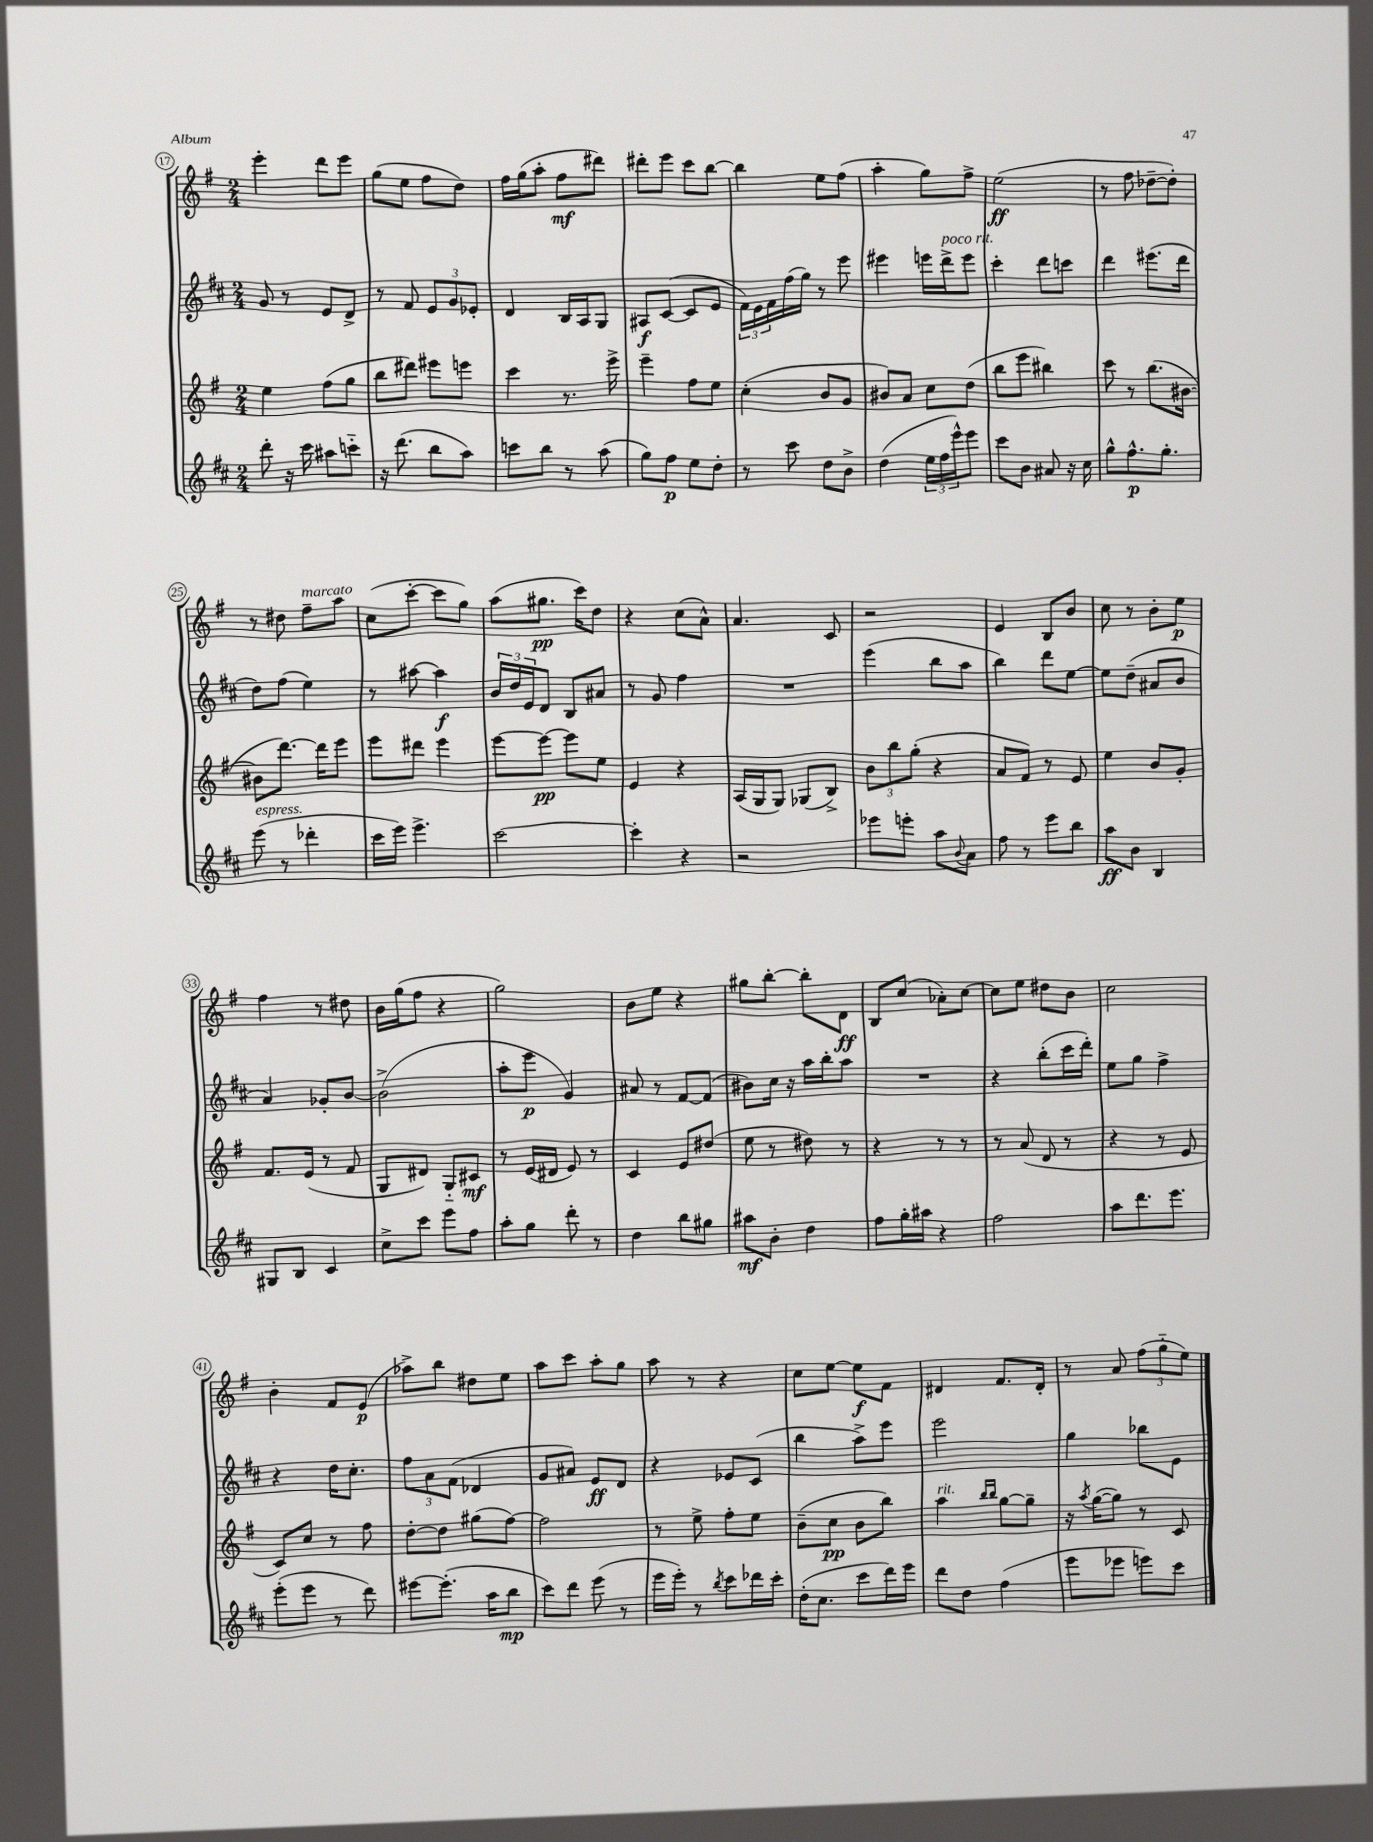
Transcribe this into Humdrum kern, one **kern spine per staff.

**kern	**dynam	**kern	**dynam	**kern	**dynam	**kern	**dynam
*part4	*part4	*part3	*part3	*part2	*part2	*part1	*part1
*staff4	*staff4	*staff3	*staff3	*staff2	*staff2	*staff1	*staff1
*clefG2	*	*clefG2	*	*clefG2	*	*clefG2	*
*k[f#c#]	*	*k[f#]	*	*k[f#c#]	*	*k[f#]	*
*M2/4	*	*M2/4	*	*M2/4	*	*M2/4	*
=17	=17	=17	=17	=17	=17	=17	=17
8ddd'\	.	4ee\	.	8g/	.	4eee'\	.
16r	.	.	.	8r	.	.	.
16ccc#\	.	.	.	.	.	.	.
8aa#X\L	.	(8ff#\L	.	8e/L	.	8ddd\L	.
8cccn\J	.	8gg\J	.	8d^/J	.	8eee\J	.
=18	=18	=18	=18	=18	=18	=18	=18
16r	.	8bb\L	.	8r	.	(8gg\L	.
(8.ddd\	.	.	.	.	.	.	.
.	.	8ddd#X\J)	.	8f#/	.	8ee\J	.
8bb\L	.	8eee#X\L	.	12e/L	.	8ff#\L	.
.	.	.	.	12g/	.	.	.
8aa\J)	.	8eeen\J	.	.	.	8dd\J)	.
.	.	.	.	12e-X'/J	.	.	.
=19	=19	=19	=19	=19	=19	=19	=19
8cccn\L	.	4ccc\	.	4d/	.	16ff#\LL	.
.	.	.	.	.	.	(16gg\J	.
8bb\J	.	.	.	.	.	8aa'\J	.
8r	.	8.r	.	16B/LL	.	8ff#\L	mf
.	.	.	.	16A/J	.	.	.
(8aa\	.	.	.	8G/J	.	8ddd#X\J)	.
.	.	16eee^\	.	.	.	.	.
=20	=20	=20	=20	=20	=20	=20	=20
8gg\L)	.	4eee~\	.	8A#X/L	f	8ddd#X'\L	.
8ff#\J	p	.	.	([8c#/J	.	8eee\J	.
8ee\L	.	8ff#\L	.	8c#/L]	.	8ccc\L	.
8dd'\J	.	8ee\J	.	8e/J	.	[8bb\J	.
=21	=21	=21	=21	=21	=21	=21	=21
8r	.	(4cc'\	.	24f#\LL)	.	4bb\]	.
.	.	.	.	24e\	.	.	.
.	.	.	.	24f#\	.	.	.
8ccc#\	.	.	.	(16ff#\	.	.	.
.	.	.	.	16gg\JJ)	.	.	.
8dd\L	.	8b/L	.	8r	.	8ee\L	.
8b^\J	.	8g/J	.	8eee\	.	(8ff#\J	.
=22	=22	=22	=22	=22	=22	=22	=22
(4dd\	.	8b#X/L)	.	4eee#X\	.	4aa'\	.
.	.	8a/J	.	.	.	.	.
24ee\LL	.	8cc\L	.	16eeen\LL	.	8gg\L)	.
24ff#\	.	.	.	.	.	.	.
!	!	!	!	!LO:TX:a:i:t=poco rit.	!	!	!
.	.	.	.	16ddd^\J	.	.	.
24eee^^\J)	.	.	.	.	.	.	.
8eee\J	.	(8dd\J	.	8eee\J	.	8ff#^\J	.
=23	=23	=23	=23	=23	=23	=23	=23
8ccc#\L	.	8bb\L	.	4ccc#'\	.	(2ee\	ff
8b\J	.	8eee\J	.	.	.	.	.
8a#X/	.	4bb#X\)	.	8ddd\L	.	.	.
16r	.	.	.	8cccn\J	.	.	.
16cc#\	.	.	.	.	.	.	.
=24	=24	=24	=24	=24	=24	=24	=24
8gg^^\L	.	8ccc\	.	4ddd\	.	8r	.
8.ff#^^\	p	8r	.	.	.	8ff#\	.
.	.	(8.bb\L	.	(8.eee#X\L	.	[8dd-X~\L	.
8.gg'\J	.	.	.	.	.	.	.
.	.	.	.	.	.	8dd-'\J])	.
.	.	[16b#X\Jk	.	16ddd\Jk	.	.	.
!!LO:LB:g=z
=25	=25	=25	=25	=25	=25	=25	=25
!LO:TX:a:i:t=espress.	!	!	!	!	!	!	!
(8eee\	.	8b#X\L]	.	8dd\L)	.	8r	.
8r	.	[8.ddd\J)	.	(8ff#\J	.	8dd#X\	.
!	!	!	!	!	!	!LO:TX:a:i:t=marcato	!
4ddd-X'\	.	.	.	4ee\)	.	8ff#~\L	.
.	.	16ddd\KL]	.	.	.	.	.
.	.	8eee\J	.	.	.	8aa\J	.
=26	=26	=26	=26	=26	=26	=26	=26
16ccc#\LL	.	8eee\L	.	8r	.	(8cc\L	.
16eee\JJ)	.	.	.	.	.	.	.
4.eee^\	.	8ddd#X\J	.	[8aa#X\	.	[8ccc'\J	.
.	.	4eee\	.	4aa#\]	f	8ccc\L]	.
.	.	.	.	.	.	8gg\J)	.
=27	=27	=27	=27	=27	=27	=27	=27
[2ccc#\	.	[8eee\L	.	24b/LL	.	(8aa\L	.
.	.	.	.	24dd/	.	.	.
.	.	.	.	24e/J	.	.	.
.	.	8eee\J_	pp	8d/J	.	8.gg#X\J	pp
.	.	8eee\L]	.	8B/L	.	.	.
.	.	.	.	.	.	16ccc\KL)	.
.	.	8ee\J	.	8a#X/J	.	8dd\J	.
=28	=28	=28	=28	=28	=28	=28	=28
4ccc#'\]	.	4e/	.	8r	.	4r	.
.	.	.	.	8g/	.	.	.
4r	.	4r	.	4ff#\	.	(8cc\L	.
.	.	.	.	.	.	8a^^\J)	.
=29	=29	=29	=29	=29	=29	=29	=29
2r	.	(16A/LL	.	2r	.	4.a/	.
.	.	16G/J	.	.	.	.	.
.	.	8G/J)	.	.	.	.	.
.	.	(8G-X/L	.	.	.	.	.
.	.	8B^/J)	.	.	.	8c/	.
=30	=30	=30	=30	=30	=30	=30	=30
8eee-X\L	.	12b\L	.	(4eee\	.	2r	.
.	.	12bb\	.	.	.	.	.
8eeen'\J	.	.	.	.	.	.	.
.	.	(12gg'\J	.	.	.	.	.
8aa\L	.	4r	.	8bb\L	.	.	.
8qqb/	.	.	.	.	.	.	.
8a\J	.	.	.	8aa\J	.	.	.
=31	=31	=31	=31	=31	=31	=31	=31
8ff#\	.	8a/L	.	4bb\)	.	4e/	.
8r	.	8f#/J)	.	.	.	.	.
8eee\L	.	8r	.	8ddd\L	.	8B/L	.
8bb\J	.	8e/	.	[8ee\J	.	8b/J	.
=32	=32	=32	=32	=32	=32	=32	=32
8aa\L	ff	4ee\	.	8ee\L]	.	8cc\	.
8b\J	.	.	.	(8dd~\J	.	8r	.
4B/	.	8b/L	.	8a#X/L	.	8b'\L	.
.	.	8g'/J	.	8b/J	.	8ee\J	p
!!LO:LB:g=z
=33	=33	=33	=33	=33	=33	=33	=33
8G#X/L	.	8.f#/L	.	4a/)	.	4ff#\	.
8B/J	.	.	.	.	.	.	.
.	.	(16e/Jk	.	.	.	.	.
4c#/	.	8r	.	8g-X'/L	.	8r	.
.	.	8f#/	.	[8b/J	.	8dd#X\	.
=34	=34	=34	=34	=34	=34	=34	=34
8cc#^\L	.	8G/L	.	(2b^\]	.	16b\LL	.
.	.	.	.	.	.	(16gg\J	.
8ccc#\J	.	8d#X/J)	.	.	.	8ff#\J	.
8eee\L	.	8G/L	.	.	.	4r	.
8ff#\J	.	8c#X/J	mf	.	.	.	.
=35	=35	=35	=35	=35	=35	=35	=35
8aa'\L	.	8r	.	8aa'\L	.	2gg\)	.
8gg\J	.	(16e/LL	.	8eee\J	p	.	.
.	.	16d#X/JJ	.	.	.	.	.
8ddd'\	.	8e/)	.	4g/)	.	.	.
8r	.	8r	.	.	.	.	.
=36	=36	=36	=36	=36	=36	=36	=36
4dd\	.	4c/	.	8a#X/	.	8b\L	.
.	.	.	.	8r	.	8ee\J	.
8bb\L	.	8e/L	.	[8f#/L	.	4r	.
8gg#X\J	.	(8dd#X/J	.	(8f#/J]	.	.	.
=37	=37	=37	=37	=37	=37	=37	=37
8aa#X\L	mf	8ee\	.	8b#X\L)	.	8gg#X\L	.
8b'\J	.	8r	.	16cc#\Jk	.	[8bb'\J	.
.	.	.	.	16r	.	.	.
4dd\	.	8dd#X\)	.	16aa\LL	.	8bb'\L]	.
.	.	.	.	16bb'\J	.	.	.
.	.	8r	.	8aa\J	.	8d\J	ff
=38	=38	=38	=38	=38	=38	=38	=38
8ff#\L	.	4r	.	2r	.	8B/L	.
16gg'\L	.	.	.	.	.	(8cc/J	.
16aa#X\JJ	.	.	.	.	.	.	.
4r	.	8r	.	.	.	8a-X'\L)	.
.	.	8r	.	.	.	[8cc\J	.
=39	=39	=39	=39	=39	=39	=39	=39
2ff#\	.	8r	.	4r	.	8cc\L]	.
.	.	(8a/	.	.	.	8ee\J	.
.	.	8d/	.	(8bb'\L	.	8dd#X\L	.
.	.	8r	.	16ccc#\L	.	8b\J	.
.	.	.	.	16ddd'\JJ)	.	.	.
=40	=40	=40	=40	=40	=40	=40	=40
8aa\L	.	4r	.	8ee\L	.	2cc\	.
8.ddd\	.	.	.	8gg\J	.	.	.
.	.	8r	.	4ff#^\	.	.	.
8.eee\J	.	.	.	.	.	.	.
.	.	8e/	.	.	.	.	.
!!LO:LB:g=z
=41	=41	=41	=41	=41	=41	=41	=41
(8eee'\L	.	8c/L)	.	4r	.	4b'\	.
8eee\J	.	8cc/J	.	.	.	.	.
8r	.	8r	.	16dd\KL	.	8f#/L	.
.	.	.	.	8.cc#'\J	.	.	.
8ddd\)	.	8ff#\	.	.	.	(8e/J	p
=42	=42	=42	=42	=42	=42	=42	=42
[8eee#X\L	.	[8dd'\L	.	12ff#\L	.	8aa-X^\L)	.
.	.	.	.	12a\	.	.	.
(8.eee#'\J]	.	8dd\J]	.	.	.	8bb\J	.
.	.	.	.	(12f#\J	.	.	.
.	.	(8gg#X\L	.	4d-X/	.	8dd#X\L	.
16aa\KL	.	.	.	.	.	.	.
8bb\J	mp	[8ff#\J)	.	.	.	8ee\J	.
=43	=43	=43	=43	=43	=43	=43	=43
8ccc#\L)	.	2ff#\]	.	8g/L	.	8aa\L	.
8ddd\J	.	.	.	8a#X/J)	.	8ccc\J	.
(8eee\	.	.	.	8e/L	ff	8aa'\L	.
8r	.	.	.	8d/J	.	8gg\J	.
=44	=44	=44	=44	=44	=44	=44	=44
16eee\LL	.	8r	.	4r	.	8aa\	.
16eee'\JJ)	.	.	.	.	.	.	.
8r	.	8ee^\	.	.	.	8r	.
8qbb/	.	.	.	.	.	.	.
8ccc#\L	.	8ff#'\L	.	8e-X/L	.	4r	.
16ddd-X\L	.	8ee\J	.	(8c#/J	.	.	.
16ccc#'\JJ	.	.	.	.	.	.	.
=45	=45	=45	=45	=45	=45	=45	=45
(16dd'\KL	.	(8b~\L	.	4bb\	.	8cc\L	.
8.cc#\J	.	.	.	.	.	.	.
.	.	8cc\J	pp	.	.	[8ee\J	.
8ccc#\L	.	8b\L	.	8aa^\L)	.	8ee\L]	f
16ddd\L)	.	8bb\J)	.	8eee\J	.	8f#\J	.
16eee\JJ	.	.	.	.	.	.	.
=46	=46	=46	=46	=46	=46	=46	=46
!	!	!LO:TX:a:i:t=rit.	!	!	!	!	!
8ddd\L	.	4aa\	.	2eee\	.	4d#X/	.
8dd\J	.	.	.	.	.	.	.
.	.	16qqbb/LL	.	.	.	.	.
.	.	16qqbb/JJ	.	.	.	.	.
(4ff#\	.	[8gg\L	.	.	.	8.f#/L	.
.	.	8gg~\J]	.	.	.	.	.
.	.	.	.	.	.	16d#'/Jk	.
=47	=47	=47	=47	=47	=47	=47	=47
8eee\L	.	16r	.	4gg\	.	8r	.
.	.	8qaa/	.	.	.	.	.
.	.	([16gg\KL	.	.	.	.	.
8eee-X\J	.	8gg\J])	.	.	.	8a/	.
8eeen\L)	.	8r	.	8bb-X\L	.	(12ff#\L	.
.	.	.	.	.	.	12gg\	.
8ccc#\J	.	8c/	.	8e\J	.	.	.
.	.	.	.	.	.	12ee\J)	.
==	==	==	==	==	==	==	==
*-	*-	*-	*-	*-	*-	*-	*-
